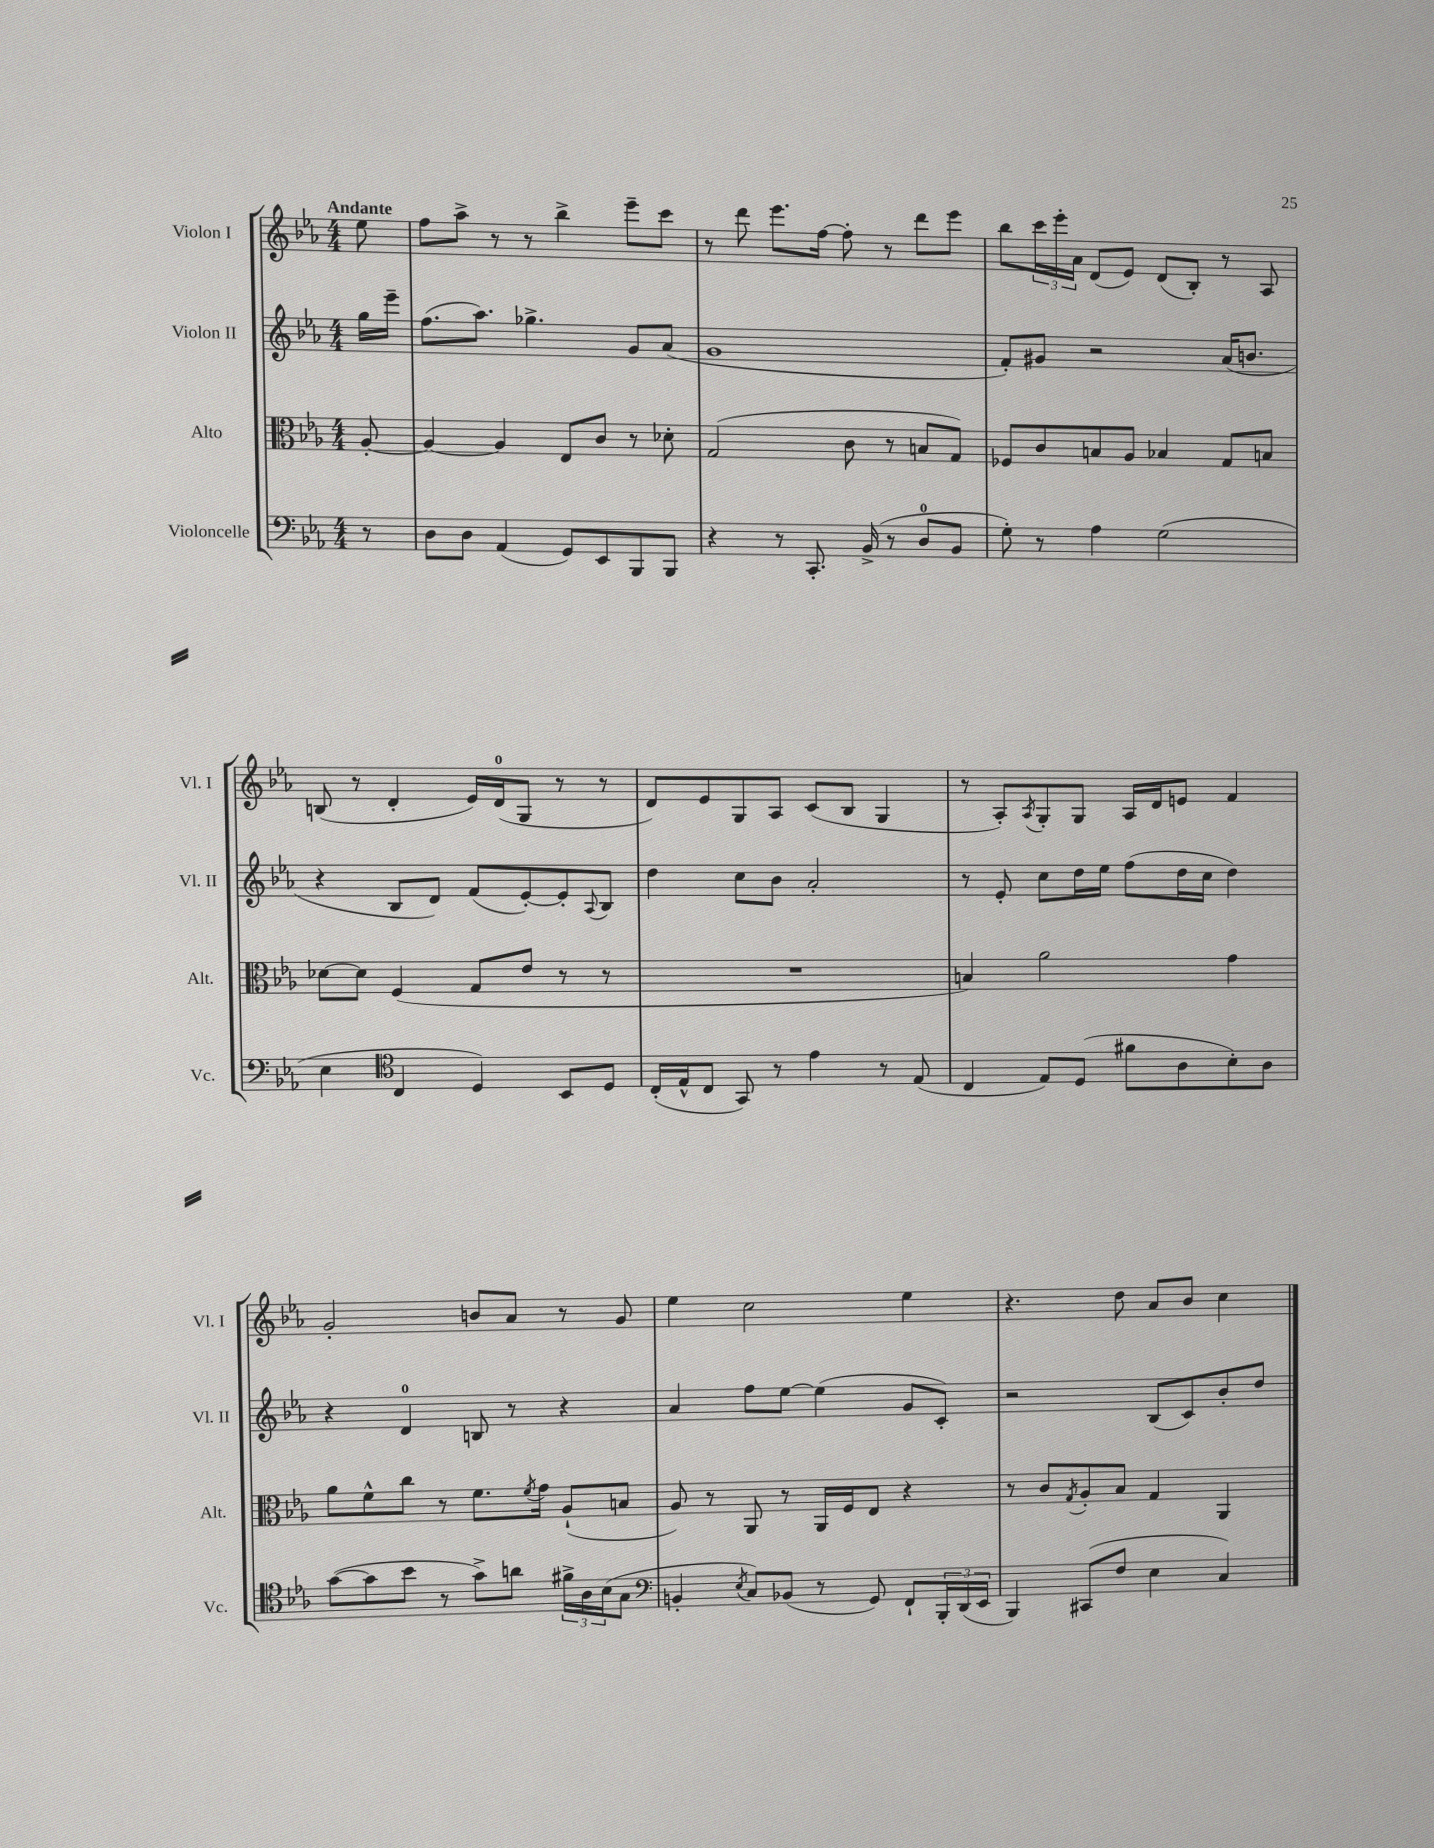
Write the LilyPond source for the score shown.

<<
\new StaffGroup <<
\new Staff = "s0" \with { instrumentName = "Violon I" shortInstrumentName = "Vl. I" } {
    \clef treble \key ees \major \numericTimeSignature \time 4/4 \partial 8 \tempo "Andante"
    ees''8 |
    f''8 aes''8-> r8 r8 bes''4-> ees'''8-- c'''8 |
    r8 d'''8 ees'''8. f''16~ f''8-. r8 d'''8 ees'''8 |
    bes''8 \tuplet 3/2 { c'''16 ees'''16-. aes'16 } d'8( ees'8) d'8( bes8-.) r8 aes8 |
    b8( r8 d'4-. ees'16) d'16-0( g8 r8 r8 |
    d'8) ees'8 g8 aes8 c'8( bes8 g4 |
    r8 aes8-.) \acciaccatura { aes8 } g8-. g8 aes16 d'16 e'8 f'4 |
    g'2-. b'8 aes'8 r8 g'8 |
    ees''4 c''2 ees''4 |
    r4. d''8 aes'8 bes'8 c''4 \bar "|." |
}
\new Staff = "s1" \with { instrumentName = "Violon II" shortInstrumentName = "Vl. II" } {
    \clef treble \key ees \major \numericTimeSignature \time 4/4 \partial 8
    g''16 ees'''16-- |
    f''8.( aes''8.) ges''4.-> g'8 aes'8( |
    g'1 |
    f'8-.) gis'8 r2 aes'16( b'8. |
    r4 bes8 d'8) f'8( ees'8~-.) ees'8-. \appoggiatura { aes8 } bes8 |
    d''4 c''8 bes'8 aes'2-. |
    r8 ees'8-. c''8 d''16 ees''16 f''8( d''16 c''16 d''4) |
    r4 d'4-0 b8 r8 r4 |
    aes'4 f''8 ees''8~ ees''4( g'8 c'8-.) |
    r2 bes8( c'8) bes'8-. d''8 \bar "|." |
}
\new Staff = "s2" \with { instrumentName = "Alto" shortInstrumentName = "Alt." } {
    \clef alto \key ees \major \numericTimeSignature \time 4/4 \partial 8
    aes8~-. |
    aes4~ aes4 ees8 c'8 r8 des'8-. |
    g2( c'8 r8 b8 g8) |
    fes8 c'8 b8 aes8 bes4 g8 b8 |
    des'8~ des'8 f4( g8 ees'8 r8 r8 |
    R1 |
    b4) aes'2 g'4 |
    aes'8 f'8-^ c''8 r8 f'8. \acciaccatura { f'8 } g'16 aes8-!( b8 |
    aes8) r8 aes,8 r8 aes,16 f16 ees8 r4 |
    r8 c'8 \acciaccatura { g8 } aes8-. bes8 g4 aes,4 \bar "|." |
}
\new Staff = "s3" \with { instrumentName = "Violoncelle" shortInstrumentName = "Vc." } {
    \clef bass \key ees \major \numericTimeSignature \time 4/4 \partial 8
    r8 |
    d8 d8 aes,4( g,8) ees,8 bes,,8 bes,,8 |
    r4 r8 c,8.-. bes,16->( r8 d8-0 bes,8 |
    g8-.) r8 aes4 g2( |
    ees4 \clef tenor c4 d4) bes,8 d8 |
    c16-.( ees16-^ c8 g,8) r8 ees'4 r8 ees8( |
    c4 ees8) d8( fis'8 aes8 bes8-.) aes8 |
    g'8~( g'8 bes'8 r8 g'8->) a'8 \tuplet 3/2 { fis'16-> aes16 bes16( } g8 |
    \clef bass b,4-. \acciaccatura { ees8 } c8) bes,8( r8 g,8) f,8-! \tuplet 3/2 { bes,,16-. d,16( ees,16 } |
    bes,,4) cis,8( f8 ees4 c4) \bar "|." |
}
>>
>>
\layout { \context { \Score \remove "Bar_number_engraver" } }
